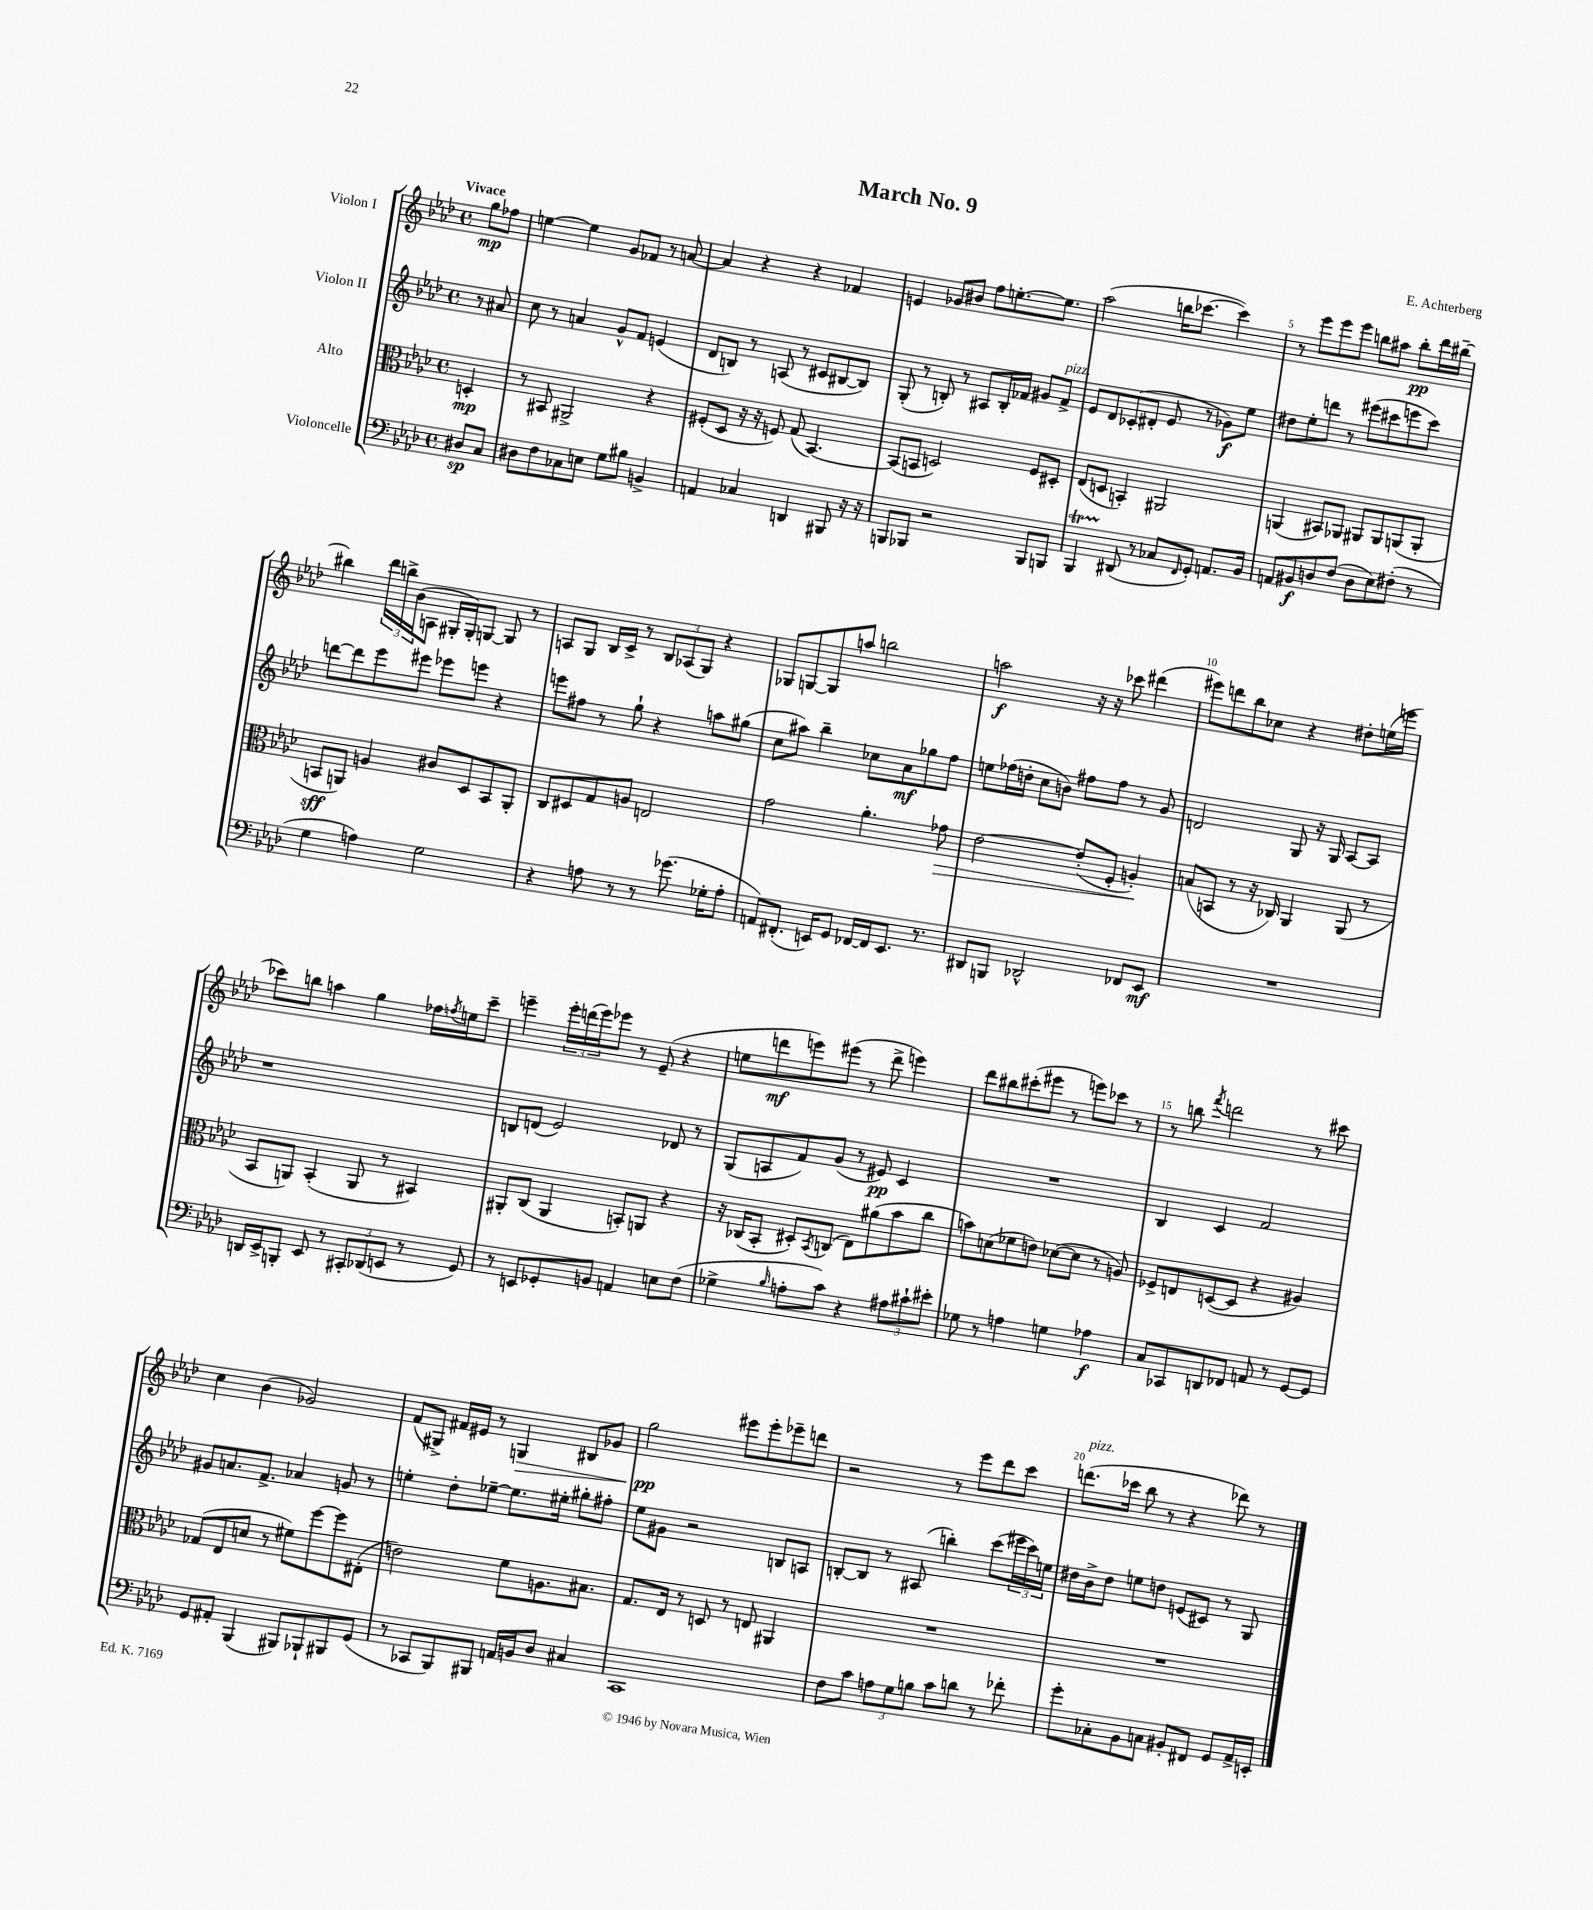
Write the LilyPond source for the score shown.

\header { title = "March No. 9" composer = "E. Achterberg" }
<<
\new StaffGroup <<
\new Staff = "s0" \with { instrumentName = "Violon I" } {
    \clef treble \key aes \major \defaultTimeSignature \time 4/4 \partial 4 \tempo "Vivace"
    g''8\mp fes''8 |
    e''4~ e''4 g'8 fes'8 r8 a'8~ |
    a'4 r4 r4 fes'4 |
    e'4 ges'8 bis'8 f''8 e''8.~-. e''8. |
    aes''2( b''16 ces'''8.~ ces'''4) |
    r8 ees'''8 ees'''8 ees'''8 b''8 ais''8 b''8-.\pp des'''16 bis''16~-- |
    bis''4 \tuplet 3/2 { des'''16 b''16-> bes'16( } a8 gis16-. gis16-.) g8~ g8 r8 |
    a8 g8 bes16 c'16-> r8 \tuplet 3/2 { bes8 aes8( g8) } r4 |
    ges8 g8~ g8 a''8 b''2 |
    a''2\f r16 r16 ces'''8 dis'''4( |
    eis'''8) d'''8 bes''8 ces''8 r4 dis''8-. e''16( e'''16 |
    ces'''8) b''8 a''4 g''4 fes''16 \acciaccatura { f''8 } e''16 ces'''8-- |
    e'''4-- \tuplet 3/2 { e'''16-. d'''16( e'''16) } ees'''8 r8 ees'8--( r4 |
    e''8 d'''8\mf e'''8) eis'''8( r8 d'''8-> e'''4) |
    des'''8 bis''8 cis'''8-.( eis'''8 r8 e'''8) ces'''8 r8 |
    r8 b''8 \acciaccatura { f'''8 } d'''2 r8 cis'''8 |
    c''4 bes'4( ges'2) |
    f'8( gis8->) fis'16 eis'16 r8 g4\> bis8 ges'8 |
    g''2\pp\! eis'''8 eis'''8-. ees'''8-- d'''8 |
    r2 r8 ees'''8 des'''8 c'''8 |
    d'''8.^\markup { \italic "pizz." }( ces'''16 bes''8 r8 r4 des'''8) r8 \bar "|." |
}
\new Staff = "s1" \with { instrumentName = "Violon II" } {
    \clef treble \key aes \major \defaultTimeSignature \time 4/4 \partial 4
    r8 ais'8 |
    c''8 r8 a'4 g'8-^ f'8 e'4( |
    des'8 b8) r8 a8( r8 cis'8 bis8~ bis8) |
    g8-.( r8 b8-.) r8 ais8 b16-. fes'16 gis'8 fes'8->^\markup { \italic "pizz." } |
    ees'8 des'8 ces'8-.( dis'8-. ees'8 r8 ges'8\f) ees''8 |
    dis''8 ees''8-. d'''8 r8 eis'''8( cis'''8 e'''8 cis'''8) |
    d'''8~ d'''8 ees'''8 eis'''8 ees'''8 e'''8 r4 |
    e'''8 fis''8 r8 g''8-! r4 a''8 gis''8( |
    c''8 ais''8) bes''4-- ces''8 aes'8\mf ges''8 f''8 |
    e''8 fes''16( d''16-. c''8 b'8) fis''8 fis''8 r8 g'8 |
    d'2 g8 r16 g16 aes8~ aes8 |
    r1 |
    b8 d'8( ees'2) des'8 r8 |
    g8( a8 f'8) g'8( r8 eis'8\pp) c'4 |
    R1 |
    bes4 c'4 f'2 |
    gis'8 a'8. f'8.-> aes'4 g'8 r8 |
    e''4-. des''8-. ees''8~-- ees''8. eis''16-. gis''8-. fis''8-. |
    ees''8 gis'8 r2 b8 a8 |
    b8~-. b8 r8 ais8( b''4-.) c'''8( \tuplet 3/2 { eis'''16 c'''16) e''16 } |
    dis''16 bes'16-> dis''8 e''8 d''8 e'8( cis'8) r8 g8 \bar "|." |
}
\new Staff = "s2" \with { instrumentName = "Alto" } {
    \clef alto \key aes \major \defaultTimeSignature \time 4/4 \partial 4
    d4-.\mp |
    r8 bis,8 ais,2-> r4 |
    fis8-.( des8 r16 r16 f8) g8( bes,4.~) |
    bes,8( b,8 d2) f8 dis8-. |
    ees8( d8 b,4-.) ais,2 |
    a,4( bis,8) aes,8 ais,8 ais,8 a,8( a,8-. |
    b,8\sff a,8) a4 cis'8 des8 b,8 a,8-. |
    c8 dis8 g8 a8 e2 |
    g'2 aes'4.-. ges'8\> |
    ees'2~ ees'8-.( f8-. a4-.\!) |
    b8( b,8 r8 r16 ces16) aes,4 aes,8( r8 |
    bes,8 a,8) bes,4-.( a,8 r8 bis,4) |
    ais,8-. c8( ais,4 b,8-.) a,8 r4 |
    r16 ces16( bes,8-. dis8-.) \acciaccatura { bes,8 } c8( ees8) ais'8( bes'8 c''8 |
    b'8) d'8( fes'8 e'8) des'8~( des'8 r8 a8) |
    fes8-> e8 d8~( d8 r4 ais4) |
    ges8( ees8 d'8 r8 fis'8) f''8~ f''8 eis8-.( |
    e'2) f'8 a8. bis8. |
    g8. ees16 r8 d8 r8 e8 ais,4 |
    R1 |
    R1 \bar "|." |
}
\new Staff = "s3" \with { instrumentName = "Violoncelle" } {
    \clef bass \key aes \major \defaultTimeSignature \time 4/4 \partial 4
    dis8\sp c8 |
    dis8 f8 ces8 e8 g8 bis8 b,4-> |
    a,4 ces4 d,4 bis,,8 r16 r16 |
    b,,8 bes,,8 r2 bes,,8 b,,8 |
    bes,,4\startTrillSpan dis,8\stopTrillSpan( r8 ces8 \grace { f,16 } g,8-.) a,8. bes,16 |
    a,8 bis,8\f d8 f8( d8 ees8) fis8-.( r8 |
    g4 a4) g2 |
    r4 a8 r8 r8 ges'8.( ges16-. a8-. |
    a,8) fis,8.-.( e,16) g,8 fes,16~ fes,16 e,8. r8. |
    dis,8 b,,8 des,2-^ fes,8 ees,8\mf |
    R1 |
    d,16 ees,16-> b,,8-. ees,8 r8 \tuplet 3/2 { cis,8-. des,8( e,8 } r8 g,8) |
    r8 e,8 ges,8-. b,8 a,4 e8 f8( |
    ges4-> \grace { bes16 } a8-. c'8) r4 \tuplet 3/2 { ais8 cis'8-! eis'8-. } |
    ges8 r8 a4 g4 aes4\f |
    c8 ces,8 d,8 fes,8 a,8 r8 g,8~ g,8 |
    g,8 ais,8-. bes,,4( bis,,8) bes,,8-! bis,,8 g,8( |
    r8 ces,8 bes,,8) bis,,8 a,16 b,16 des8 cis4 |
    c,1 |
    f8 c'8 \tuplet 3/2 { a8 g8 b8 } c'8 d'8 r8 fes'8-. |
    g'8-. ces8-. bes,8 c8 bis,8-. fis,8 g,8 aes,16-> e,16-. \bar "|." |
}
>>
>>
\layout { \context { \Score \override BarNumber.break-visibility = ##(#f #t #t) barNumberVisibility = #(every-nth-bar-number-visible 5) } }
